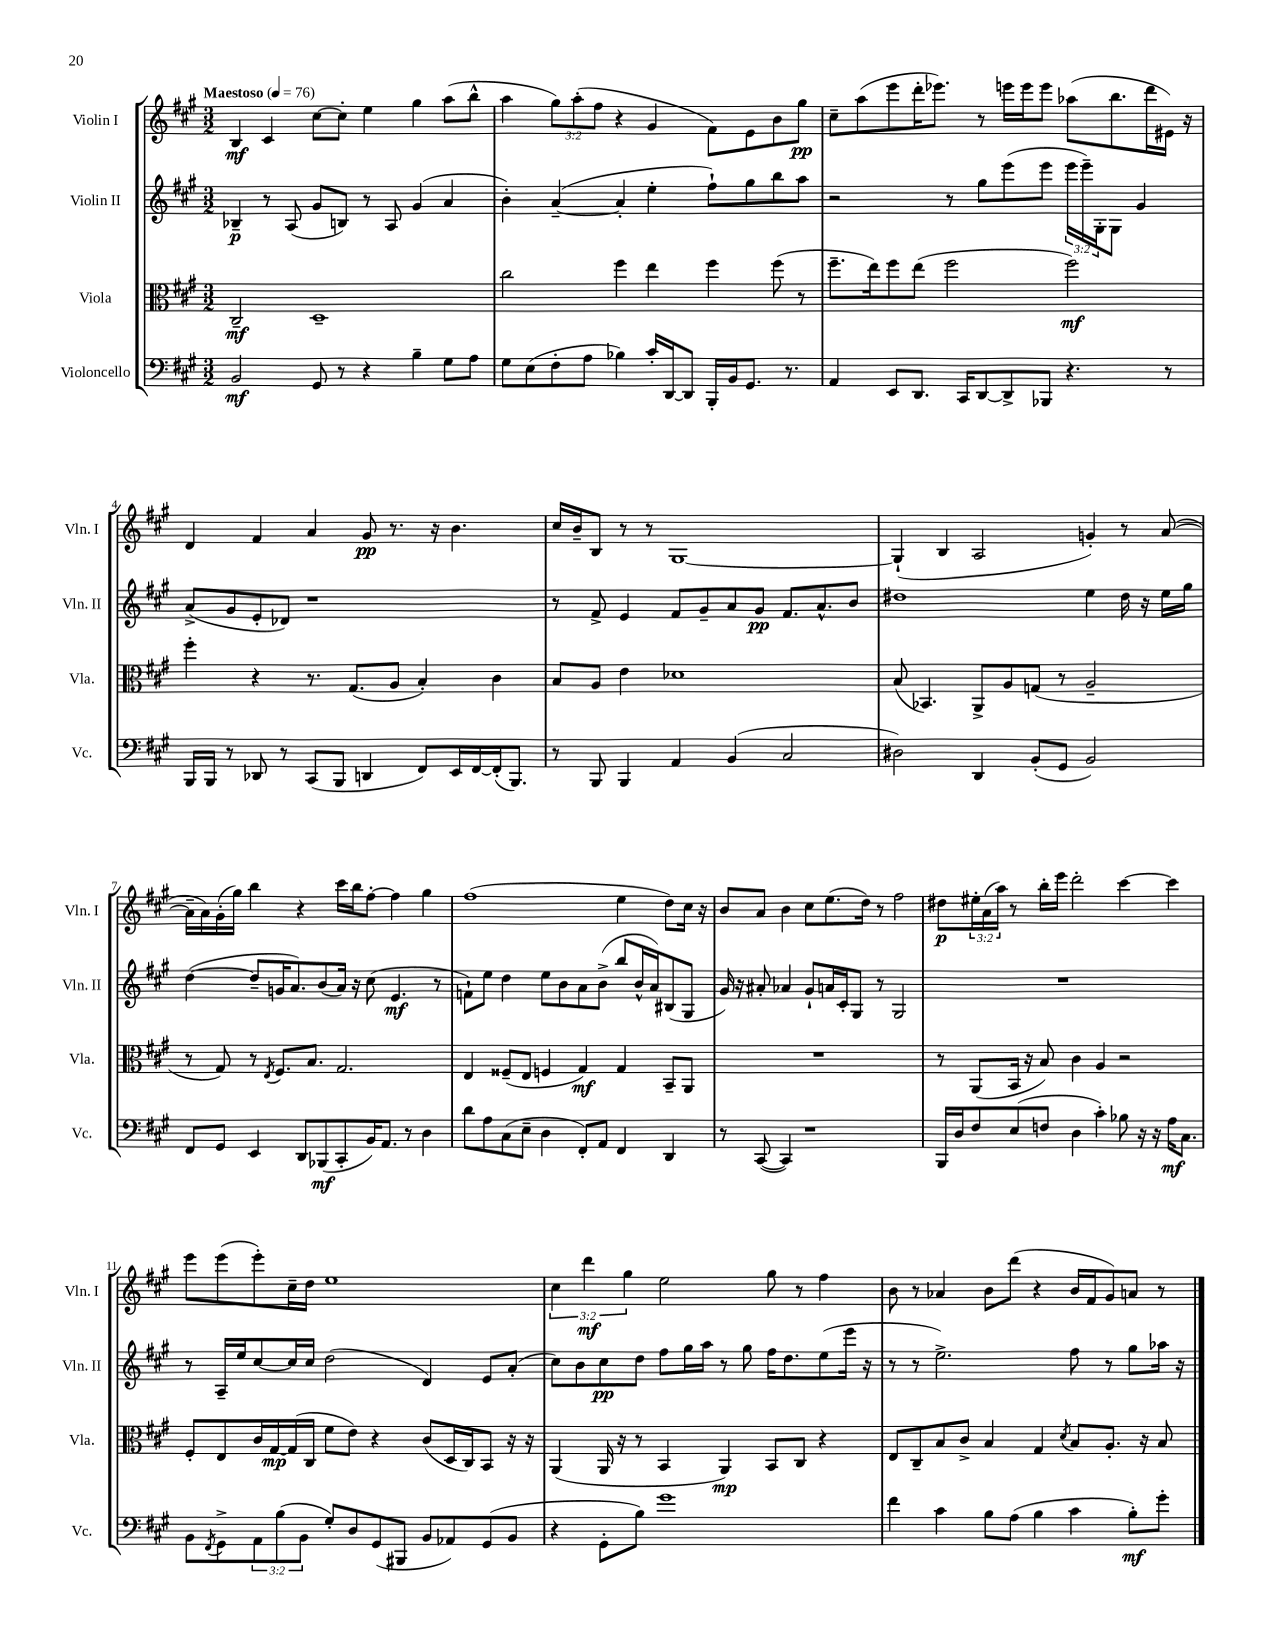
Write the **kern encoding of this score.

**kern	**kern	**kern	**kern
*staff4	*staff3	*staff2	*staff1
*clefF4	*clefC3	*clefG2	*clefG2
*k[f#c#g#]	*k[f#c#g#]	*k[f#c#g#]	*k[f#c#g#]
*M3/2	*M3/2	*M3/2	*M3/2
*MM76	*MM76	*MM76	*MM76
2BB	2C#~	4B-~	4B
.	.	8r	4c#
.	.	(8A	.
8GG#	1D~	8g#	[8cc#
8r	.	8B)	8cc#']
4r	.	8r	4ee
.	.	8A	.
4B~	.	(4g#	4gg#
8G#	.	4a	(8aa
8A	.	.	8bb^^
=	=	=	=
8G#	2cc#	4b')	4aa
(8E	.	.	.
8F#'	.	([4a~	12gg#)
.	.	.	(12aa'
8A	.	.	.
.	.	.	12ff#
4B-)	4ff#	4a']	4r
16c#'	4ee	4ee'	4g#
[16DD	.	.	.
8DD]	.	.	.
16BBB'	4ff#	8ff#`)	8f#)
16BB	.	.	.
8.GG#	.	8gg#	8e
.	(8ff#	8bb	8b
8.r	.	.	.
.	8r	8aa	8gg#
=	=	=	=
4AA	8.ff#~	2r	8cc#~
.	.	.	(8aa
.	16ee)	.	.
8EE	8ff#	.	8eee
8.DD	(8ee	.	16ddd'
.	.	.	8.eee-)
.	2ff#	8r	.
16CC#	.	.	.
[8DD	.	8gg#	8r
8DD^]	.	(8eee	16eee
.	.	.	16eee
8BBB-	.	8eee	8eee
4.r	2ff#)	24eee	(8aa-
.	.	24eee~)	.
.	.	24G#'	.
.	.	8G#	8.bb
.	.	4g#	.
.	.	.	16ddd
8r	.	.	16e#)
.	.	.	16r
=	=	=	=
16BBB	4ff#'	(8a^	4d
16BBB	.	.	.
8r	.	8g#	.
8DD-	4r	8e'	4f#
8r	.	8d-)	.
(8CC#	8.r	1r	4a
8BBB	.	.	.
.	(8.G#	.	.
4DD	.	.	8g#
.	8A	.	8.r
8FF#)	4B')	.	.
.	.	.	16r
16EE	.	.	4.b
[16FF#	.	.	.
(16FF#']	4c#	.	.
8.BBB)	.	.	.
=	=	=	=
8r	8B	8r	16cc#
.	.	.	16b~
8BBB	8A	8f#^	8B
4BBB	4e	4e	8r
.	.	.	8r
4AA	1d-	8f#	[1G#
.	.	8g#~	.
(4BB	.	8a	.
.	.	8g#	.
2C#	.	8.f#	.
.	.	8.a^^	.
.	.	8b	.
=	=	=	=
2D#)	(8B	1dd#	(4G#`]
.	4.BB-)	.	.
.	.	.	4B
4DD	8AA^	.	2A
.	8A	.	.
(8BB'	(8G	.	.
8GG#	8r	.	.
2BB)	2A~	4ee	4g')
.	.	16dd#	8r
.	.	16r	.
.	.	16ee	([8a
.	.	16gg#	.
=	=	=	=
8FF#	8r	([4dd	16a~]
.	.	.	16a)
8GG#	8G#)	.	(16g#'
.	.	.	16gg#)
4EE	8r	8dd~]	4bb
.	8qE	.	.
.	8.F#	16g	.
.	.	8.a)	.
8DD	.	.	4r
.	8.B	.	.
(8BBB-	.	(8b	.
8CC#'	2.G#	16a)	16ccc#
.	.	16r	16bb
16BB)	.	(8cc#	[8ff#'
8.AA	.	.	.
.	.	4.e	4ff#]
8r	.	.	.
4D	.	.	4gg#
.	.	8r	.
=	=	=	=
8d	4E	8f`)	(1ff#
8A	.	8ee	.
(8C#	(8F##~	4dd	.
8E~	8E	.	.
4D	4F	8ee	.
.	.	8b	.
8FF#')	4G#)	8a	.
8AA	.	(8b^	.
4FF#	4G#	8bb	4ee
.	.	16b^^	.
.	.	16a)	.
4DD	8BB~	(8B#	8dd)
.	8AA	8G#	16cc#
.	.	.	16r
=	=	=	=
8r	1.r	16g#)	8b
.	.	16r	.
([8CC#	.	8a#'	8a
4CC#])	.	4a-	4b
1r	.	8g#`	8cc#
.	.	16a	(8.ee
.	.	16c#'	.
.	.	8G#	.
.	.	.	16dd)
.	.	8r	8r
.	.	2G#	2ff#
=	=	=	=
16BBB	8r	1.r	8dd#
16D	.	.	.
8F#	(8AA	.	24ee#'
.	.	.	(24a
.	.	.	24aa)
(8E	16BB	.	8r
.	16r	.	.
8F	8B)	.	16bb'
.	.	.	16eee
4D	4c#	.	2ddd'
4c#')	4A	.	.
8B-	2r	.	[4ccc#
16r	.	.	.
16r	.	.	.
16A	.	.	4ccc#]
8.C#	.	.	.
=	=	=	=
8BB	8F#'	8r	8eee
8qFF#	.	.	.
8GG#^	8E	16A~	(8eee
.	.	16ee	.
12AA	16c#	[8cc#	8eee')
.	[16G#	.	.
(12B	.	.	.
.	(16G#]	16cc#]	16cc#~
12BB	.	.	.
.	16C#	16cc#	16dd
8G#')	8f#	(2dd	1ee
8D	8e)	.	.
(8GG#	4r	.	.
8BBB#	.	.	.
8BB	(8c#	4d)	.
8AA-)	16D	.	.
.	16C#)	.	.
(8GG#	8BB	8e	.
8BB	16r	(8a'	.
.	16r	.	.
=	=	=	=
4r	(4AA	8cc#)	6cc#
.	.	8b	.
.	.	.	6ddd
8GG#'	16AA	8cc#	.
.	16r	.	.
.	.	.	6gg#
8B)	8r	8dd	.
1g#	4BB	8ff#	2ee
.	.	16gg#	.
.	.	16aa	.
.	4AA)	8r	.
.	.	8gg#	.
.	8BB	16ff#	8gg#
.	.	8.dd	.
.	8C#	.	8r
.	4r	(8ee	4ff#
.	.	16eee	.
.	.	16r	.
=	=	=	=
4f#	8E	8r	8b
.	8C#~	8r	8r
4c#	8B	2.ee^)	4a-
.	8c#^	.	.
8B	4B	.	8b
(8A	.	.	(8ddd
4B	4G#	.	4r
.	8qd	.	.
4c#	8B	8ff#	16b
.	.	.	16f#
.	8.A'	8r	8g#)
8B')	.	8gg#	8a
.	16r	.	.
8g#'	8B	16aa-	8r
.	.	16r	.
==	==	==	==
*-	*-	*-	*-
